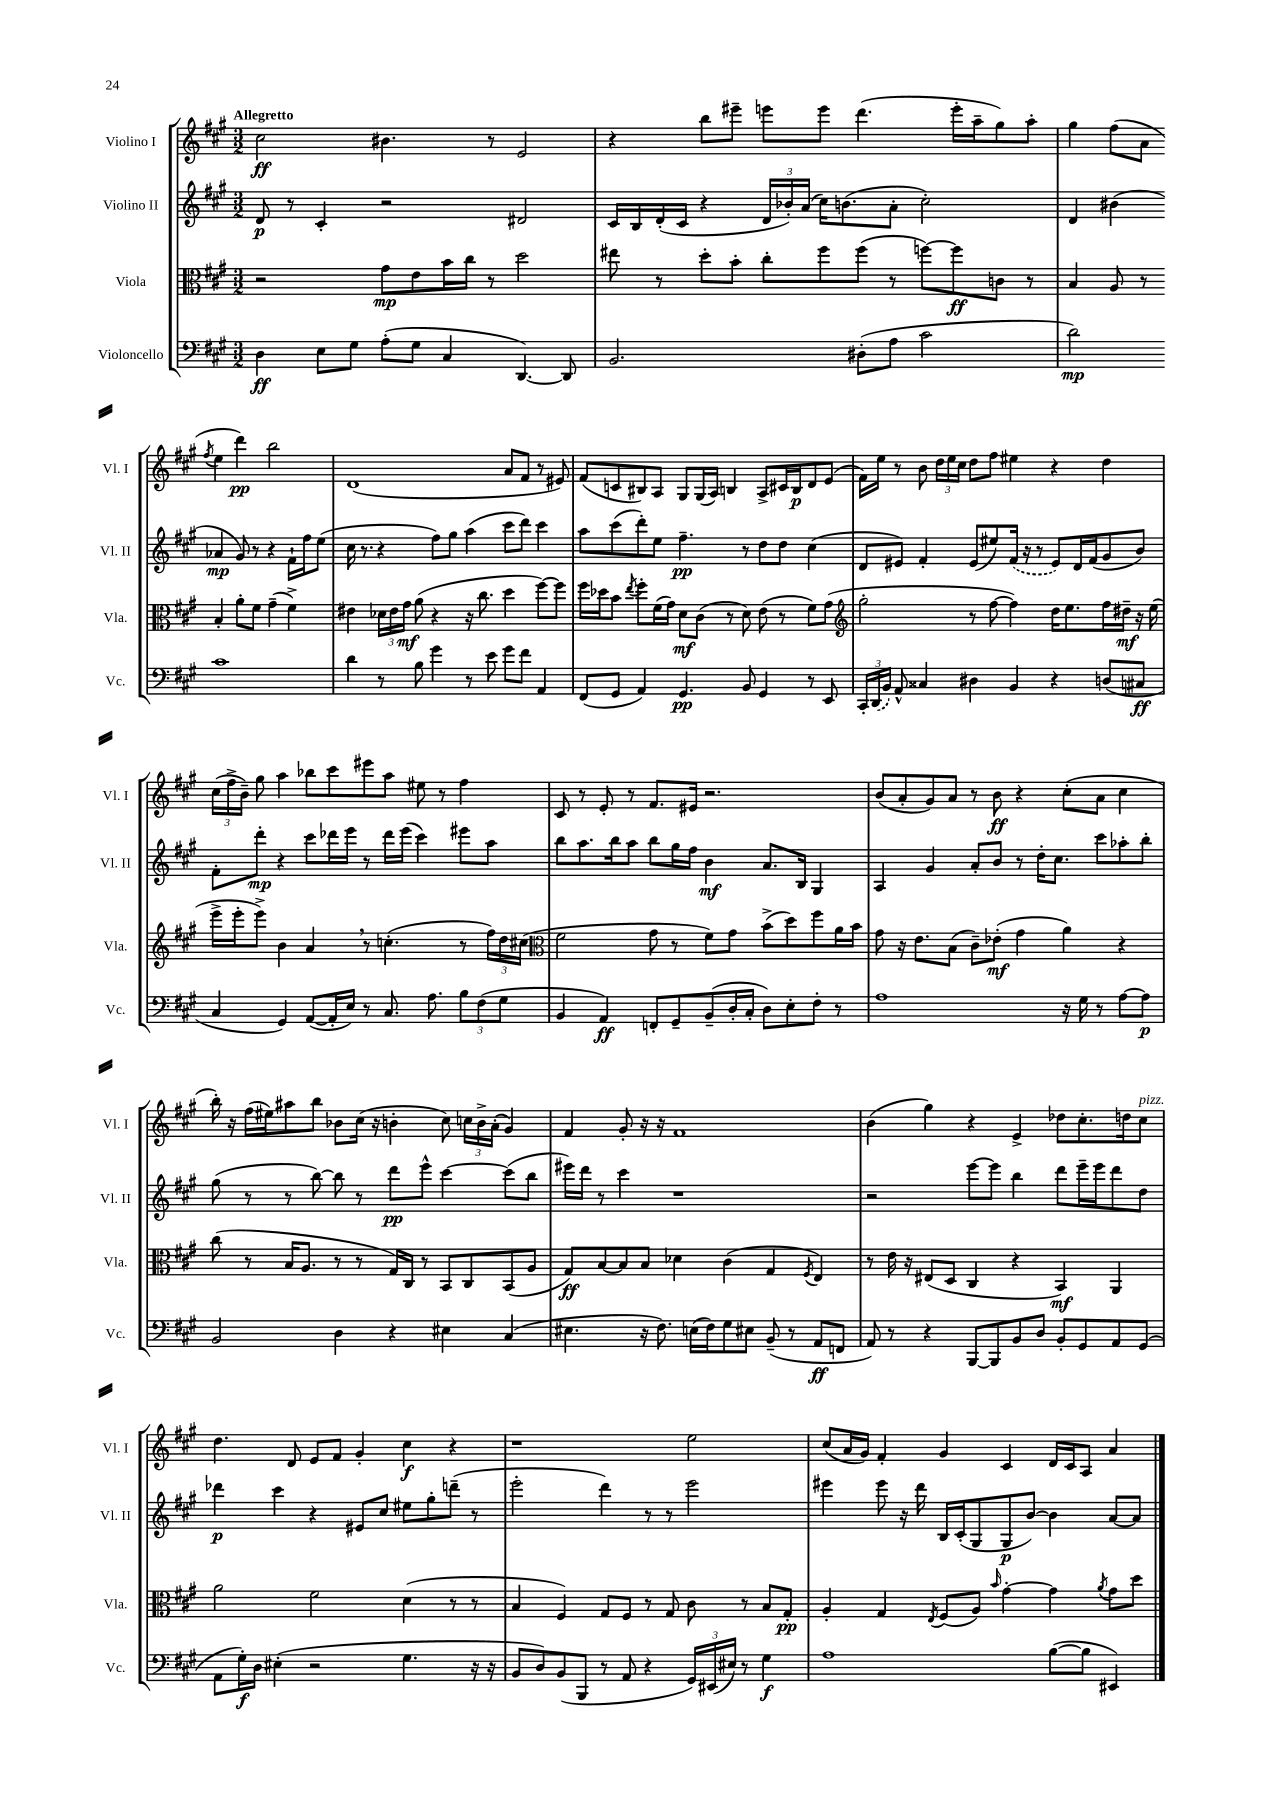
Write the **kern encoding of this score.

**kern	**dynam	**kern	**dynam	**kern	**dynam	**kern	**dynam
*part4	*part4	*part3	*part3	*part2	*part2	*part1	*part1
*staff4	*staff4	*staff3	*staff3	*staff2	*staff2	*staff1	*staff1
*I"Violoncello	*	*I"Viola	*	*I"Violino II	*	*I"Violino I	*
*I'Vc.	*	*I'Vla.	*	*I'Vl. II	*	*I'Vl. I	*
*clefF4	*	*clefC3	*	*clefG2	*	*clefG2	*
*k[f#c#g#]	*	*k[f#c#g#]	*	*k[f#c#g#]	*	*k[f#c#g#]	*
*M3/2	*	*M3/2	*	*M3/2	*	*M3/2	*
=1	=1	=1	=1	=1	=1	=1	=1
!	!	!	!	!	!	!LO:TX:a:B:t=Allegretto	!
4D\	ff	2r	.	8d/	p	2cc#\	ff
.	.	.	.	8r	.	.	.
8E\L	.	.	.	4c#'/	.	.	.
8G#\J	.	.	.	.	.	.	.
(8A'\L	.	8g#\L	mp	2r	.	4.b#X\	.
8G#\J	.	8e\	.	.	.	.	.
4C#/	.	16b\L	.	.	.	.	.
.	.	16cc#\JJ	.	.	.	.	.
.	.	8r	.	.	.	8r	.
[4.DD/)	.	2dd\	.	2d#X/	.	2e/	.
8DD/]	.	.	.	.	.	.	.
=2	=2	=2	=2	=2	=2	=2	=2
2.BB/	.	8ee#X\	.	16c#/LL	.	4r	.
.	.	.	.	16B/	.	.	.
.	.	8r	.	(16d'/	.	.	.
.	.	.	.	16c#/JJ	.	.	.
.	.	8dd'\L	.	4r	.	8bb\L	.
.	.	8b'\J	.	.	.	8eee#X~\J	.
.	.	8cc#'\L	.	24d/LL	.	8eeen\L	.
.	.	.	.	24b-X'/)	.	.	.
.	.	.	.	(24a/JJ	.	.	.
.	.	8ff#\	.	16cc#\KL)	.	8eee\J	.
.	.	.	.	(8.bn\	.	.	.
(8D#X'\L	.	(8ff#\J	.	.	.	(4.ddd\	.
8A\J	.	8r	.	8a'\J	.	.	.
2c#\	.	[8ffn\L)	.	2cc#'\)	.	.	.
.	.	8ff\]	ff	.	.	16eee'\LL	.
.	.	.	.	.	.	16aa~\J	.
.	.	8cn\J	.	.	.	8gg#\)	.
.	.	8r	.	.	.	8aa'\J	.
=3	=3	=3	=3	=3	=3	=3	=3
2d\)	mp	4B/	.	4d/	.	4gg#\	.
.	.	8A/	.	(4b#X\	.	(8ff#\L	.
.	.	8r	.	.	.	8a\J	.
.	.	.	.	.	.	8qff#/	.
1c#	.	4B'/	.	4a-X/	mp	4ee\	.
.	.	8a'\L	.	8g#/)	.	4ddd\)	pp
.	.	8f#\J	.	8r	.	.	.
.	.	(4g#~\	.	4r	.	2bb\	.
.	.	4f#^\)	.	16f#`\LL	.	.	.
.	.	.	.	16ff#\J	.	.	.
.	.	.	.	(8ee\J	.	.	.
!!LO:LB:g=z
=4	=4	=4	=4	=4	=4	=4	=4
4d\	.	4e#X\	.	16cc#\	.	(1d	.
.	.	.	.	8.r	.	.	.
8r	.	24d-X\LL	.	4r	.	.	.
.	.	24e#\	.	.	.	.	.
.	.	24g#\JJ	mf	.	.	.	.
8B\	.	(8a\	.	.	.	.	.
4g#\	.	4r	.	8ff#\L)	.	.	.
.	.	.	.	8gg#\J	.	.	.
8r	.	16r	.	(4aa\	.	.	.
.	.	8.cc#\	.	.	.	.	.
8e\	.	.	.	.	.	.	.
8g#\L	.	4dd\	.	8ccc#\L	.	8a/L	.
8f#\J	.	.	.	8ddd\J)	.	8f#/J	.
4AA/	.	[8ff#\L)	.	4ccc#\	.	8r	.
.	.	8ff#\J]	.	.	.	8e#X/)	.
=5	=5	=5	=5	=5	=5	=5	=5
(8FF#/L	.	16ff#\LL	.	8aa\L	.	(8f#/L	.
.	.	16dd-X\J	.	.	.	.	.
8GG#/J	.	8b\J	.	(8ccc#\	.	8cn/	.
.	.	8qee/	.	.	.	.	.
4AA/)	.	8ff#'\L	.	8ddd'\)	.	8B#X/)	.
.	.	(16f#\L	.	8ee\J	.	8A/J	.
.	.	16g#\JJ)	.	.	.	.	.
4.GG#/	pp	8d\L	mf	4.ff#~\	pp	8G#/L	.
.	.	(8c#\J	.	.	.	(16G#/L	.
.	.	.	.	.	.	16A/JJ)	.
.	.	8r	.	.	.	4Bn/	.
8BB/	.	8d\)	.	8r	.	.	.
4GG#/	.	(8e\	.	8dd\L	.	8A^/L	.
.	.	8r	.	8dd\J	.	16c#X/L	.
.	.	.	.	.	.	16B/J	p
8r	.	8f#\L)	.	(4cc#\	.	8d/	.
8EE/	.	(8g#\J	.	.	.	(8e/J	.
=6	=6	=6	=6	=6	=6	=6	=6
*	*	*clefG2	*	*	*	*	*
24CC#'/LL	.	2gg#'\	.	8d/L	.	16f#\LL)	.
(24DD/	.	.	.	.	.	.	.
.	.	.	.	.	.	16ee\JJ	.
24BB/JJ)	.	.	.	.	.	.	.
8AA^^/	.	.	.	8e#X/J)	.	8r	.
4C##X/	.	.	.	4f#'/	.	8b\	.
.	.	.	.	.	.	24dd\LL	.
.	.	.	.	.	.	24ee\	.
.	.	.	.	.	.	24cc#\JJ	.
4D#X\	.	8r	.	(8e#/L	.	8dd\L	.
.	.	[8ff#\	.	8ee#X/)	.	8ff#\J	.
4BB/	.	4ff#\])	.	(16f#/Jk	.	4ee#X\	.
.	.	.	.	16r	.	.	.
.	.	.	.	8r	.	.	.
4r	.	16dd\KL	.	8e#/L)	.	4r	.
.	.	8.ee\	.	.	.	.	.
.	.	.	.	16d/L	.	.	.
.	.	.	.	(16f#/J	.	.	.
(8Dn/L	.	16ff#\L	.	8g#/	.	4dd\	.
.	.	16dd#X~\JJ	mf	.	.	.	.
8C#X/J	ff	16r	.	8b/J)	.	.	.
.	.	(16ee\	.	.	.	.	.
!!LO:LB:g=z
=7	=7	=7	=7	=7	=7	=7	=7
4C#/	.	16eee^\LL	.	8f#'\L	.	(24cc#\LL	.
.	.	.	.	.	.	24ff#^\	.
.	.	16eee'\J	.	.	.	.	.
.	.	.	.	.	.	24b~\JJ)	.
.	.	8eee^\J)	.	8ddd'\J	mp	8gg#\	.
4GG#/)	.	4b\	.	4r	.	4aa\	.
([8AA/L	.	4a,/	.	8ccc#\L	.	8bb-X\L	.
16AA'/L]	.	.	.	16ddd-X\L	.	8ccc#\	.
16E/JJ)	.	.	.	16eee\JJ	.	.	.
8r	.	8r	.	8r	.	8eee#X\	.
8.C#/	.	(4.ccn'\	.	16ddd-\LL	.	8aa\J	.
.	.	.	.	(16eee\JJ	.	.	.
.	.	.	.	4ccc#\)	.	8ee#X\	.
8.A\	.	.	.	.	.	.	.
.	.	.	.	.	.	8r	.
12B\L	.	8r	.	8eee#X\L	.	4ff#\	.
(12F#\	.	.	.	.	.	.	.
.	.	24ff#\LL)	.	8aa\J	.	.	.
12G#\J	.	24dd\	.	.	.	.	.
.	.	(24cc#X\JJ	.	.	.	.	.
=8	=8	=8	=8	=8	=8	=8	=8
*	*	*clefC3	*	*	*	*	*
4BB/	.	2f#\	.	8bb\L	.	8c#/	.
.	.	.	.	8.aa\	.	8r	.
4AA/)	ff	.	.	.	.	8e'/	.
.	.	.	.	16bb\k	.	.	.
.	.	.	.	8aa\J	.	8r	.
8FFn'/L	.	8g#\	.	8bb\L	.	8.f#/L	.
8GG#~/	.	8r	.	16gg#\L	.	.	.
.	.	.	.	16ff#\JJ	.	16e#X/Jk	.
(8BB~/	.	8f#\L)	.	4b\	mf	2.r	.
16D'/L	.	8g#\J	.	.	.	.	.
16C#'/JJ	.	.	.	.	.	.	.
8D\L)	.	(8b^\L	.	8.a/L	.	.	.
8E'\	.	8dd\)	.	.	.	.	.
.	.	.	.	16B/Jk	.	.	.
8F#'\J	.	8ff#\	.	4G#/	.	.	.
8r	.	16a\L	.	.	.	.	.
.	.	16b\JJ	.	.	.	.	.
=9	=9	=9	=9	=9	=9	=9	=9
1A	.	8g#\	.	4A/	.	(8b/L	.
.	.	16r	.	.	.	8a'/	.
.	.	8.e\L	.	.	.	.	.
.	.	.	.	4g#/	.	8g#/)	.
.	.	(8B\J	.	.	.	8a/J	.
.	.	8c#~\L)	.	8a'/L	.	8r	.
.	.	(8e-X'\J	mf	8b/J	.	8b\	ff
.	.	4g#\	.	8r	.	4r	.
.	.	.	.	16dd'\KL	.	.	.
.	.	.	.	8.cc#\J	.	.	.
16r	.	4a\)	.	.	.	(8cc#'\L	.
16G#\	.	.	.	.	.	.	.
8r	.	.	.	8ccc#\L	.	8a\J	.
[8A\L	.	4r	.	8aa-X'\	.	4cc#\	.
8A\J]	p	.	.	8bb'\J	.	.	.
!!LO:LB:g=z
=10	=10	=10	=10	=10	=10	=10	=10
2BB/	.	(8cc#\	.	(8gg#\	.	16bb'\)	.
.	.	.	.	.	.	16r	.
.	.	8r	.	8r	.	(16ff#\LL	.
.	.	.	.	.	.	16ee#X\J)	.
.	.	16B/KL	.	8r	.	8aa#X\	.
.	.	8.A/J	.	.	.	.	.
.	.	.	.	[8bb\)	.	8bb\J	.
4D\	.	8r	.	8bb\]	.	8b-X\L	.
.	.	8r	.	8r	.	(16cc#\Jk	.
.	.	.	.	.	.	16r	.
4r	.	16G#/LL)	.	8ddd\L	pp	4bn'\	.
.	.	16C#/JJ	.	.	.	.	.
.	.	8r	.	8eee^^\J	.	.	.
4E#X\	.	8BB/L	.	[4ccc#\	.	8cc#\)	.
.	.	8C#/	.	.	.	24ccn\LL	.
.	.	.	.	.	.	24b^\	.
.	.	.	.	.	.	(24a'\JJ	.
(4C#/	.	(8BB/	.	(8ccc#\L]	.	4g#/)	.
.	.	8A/J	.	8bb\J	.	.	.
=11	=11	=11	=11	=11	=11	=11	=11
4.E#X\	.	8G#/L)	ff	16eee#X\LL)	.	4f#/	.
.	.	.	.	16ddd\JJ	.	.	.
.	.	[8B/	.	8r	.	.	.
.	.	8B/]	.	4ccc#\	.	8g#'/	.
16r	.	8B/J	.	.	.	16r	.
8.F#\)	.	.	.	.	.	16r	.
.	.	4d-X\	.	1r	.	1f#	.
(16En\LL	.	.	.	.	.	.	.
16F#\J)	.	.	.	.	.	.	.
8G#\	.	(4c#\	.	.	.	.	.
8E#X\J	.	.	.	.	.	.	.
(8BB~/	.	4G#/	.	.	.	.	.
8r	.	.	.	.	.	.	.
.	.	8qF#/	.	.	.	.	.
8AA/L	ff	4E/)	.	.	.	.	.
8FFn/J	.	.	.	.	.	.	.
=12	=12	=12	=12	=12	=12	=12	=12
8AA/)	.	8r	.	2r	.	(4b\	.
8r	.	16e\	.	.	.	.	.
.	.	16r	.	.	.	.	.
4r	.	(8E#X/L	.	.	.	4gg#\)	.
.	.	8D/J	.	.	.	.	.
[8BBB/L	.	4C#/	.	[8eee\L	.	4r	.
8BBB/]	.	.	.	8eee\J]	.	.	.
8BB/	.	4r	.	4bb\	.	4e^/	.
8D/J	.	.	.	.	.	.	.
8BB'/L	.	4BB/)	mf	8ddd\L	.	8dd-X\L	.
8GG#/	.	.	.	16eee~\L	.	8.cc#'\	.
.	.	.	.	16eee\J	.	.	.
8AA/	.	4AA/	.	8ddd\	.	.	.
.	.	.	.	.	.	16ddn\k	.
!	!	!	!	!	!	!LO:TX:a:i:t=pizz.	!
(8GG#/J	.	.	.	8dd\J	.	8cc#\J	.
!!LO:LB:g=z
=13	=13	=13	=13	=13	=13	=13	=13
8AA\L	.	2a\	.	4ddd-X\	p	4.dd\	.
16G#'\L)	f	.	.	.	.	.	.
16D\JJ	.	.	.	.	.	.	.
(4E#X'\	.	.	.	4ccc#\	.	.	.
.	.	.	.	.	.	8d/	.
2r	.	2f#\	.	4r	.	8e/L	.
.	.	.	.	.	.	8f#/J	.
.	.	.	.	8e#X/L	.	4g#'/	.
.	.	.	.	8cc#/J	.	.	.
4.G#\	.	(4d\	.	8ee#X\L	.	4cc#\	f
.	.	.	.	8gg#'\	.	.	.
.	.	8r	.	(8dddn~\J	.	4r	.
16r	.	8r	.	8r	.	.	.
16r	.	.	.	.	.	.	.
=14	=14	=14	=14	=14	=14	=14	=14
8BB/L	.	4B/	.	2eee'\	.	1r	.
8D/)	.	.	.	.	.	.	.
(8BB/	.	4F#/)	.	.	.	.	.
8BBB/J	.	.	.	.	.	.	.
8r	.	8G#/L	.	4ddd\)	.	.	.
8AA/	.	8F#/J	.	.	.	.	.
4r	.	8r	.	8r	.	.	.
.	.	8G#/	.	8r	.	.	.
24GG#/LL)	.	8c#\	.	2eee\	.	2ee\	.
(24EE#X/	.	.	.	.	.	.	.
24E#X/JJ)	.	.	.	.	.	.	.
8r	.	8r	.	.	.	.	.
4G#\	f	8B/L	.	.	.	.	.
.	.	8G#'/J	pp	.	.	.	.
=15	=15	=15	=15	=15	=15	=15	=15
1A	.	4A'/	.	4eee#X\	.	(8cc#/L	.
.	.	.	.	.	.	16a/L	.
.	.	.	.	.	.	16g#/JJ)	.
.	.	4G#/	.	8eee#\	.	4f#'/	.
.	.	.	.	16r	.	.	.
.	.	.	.	16ddd\	.	.	.
.	.	8qE/	.	.	.	.	.
.	.	(8F#/L	.	16B/LL	.	4g#/	.
.	.	.	.	(16c#'/J	.	.	.
.	.	8A/J)	.	8G#/	.	.	.
.	.	16qqb/	.	.	.	.	.
.	.	[4g#'\	.	8G#/	p	4c#/	.
.	.	.	.	[8b/J)	.	.	.
([8B\L	.	4g#\]	.	4b\]	.	16d/LL	.
.	.	.	.	.	.	16c#/J	.
8B\J]	.	.	.	.	.	8A/J	.
.	.	8qa/	.	.	.	.	.
4EE#X/)	.	8g#\L	.	[8a/L	.	4a/	.
.	.	8dd\J	.	8a/J]	.	.	.
==	==	==	==	==	==	==	==
*-	*-	*-	*-	*-	*-	*-	*-
